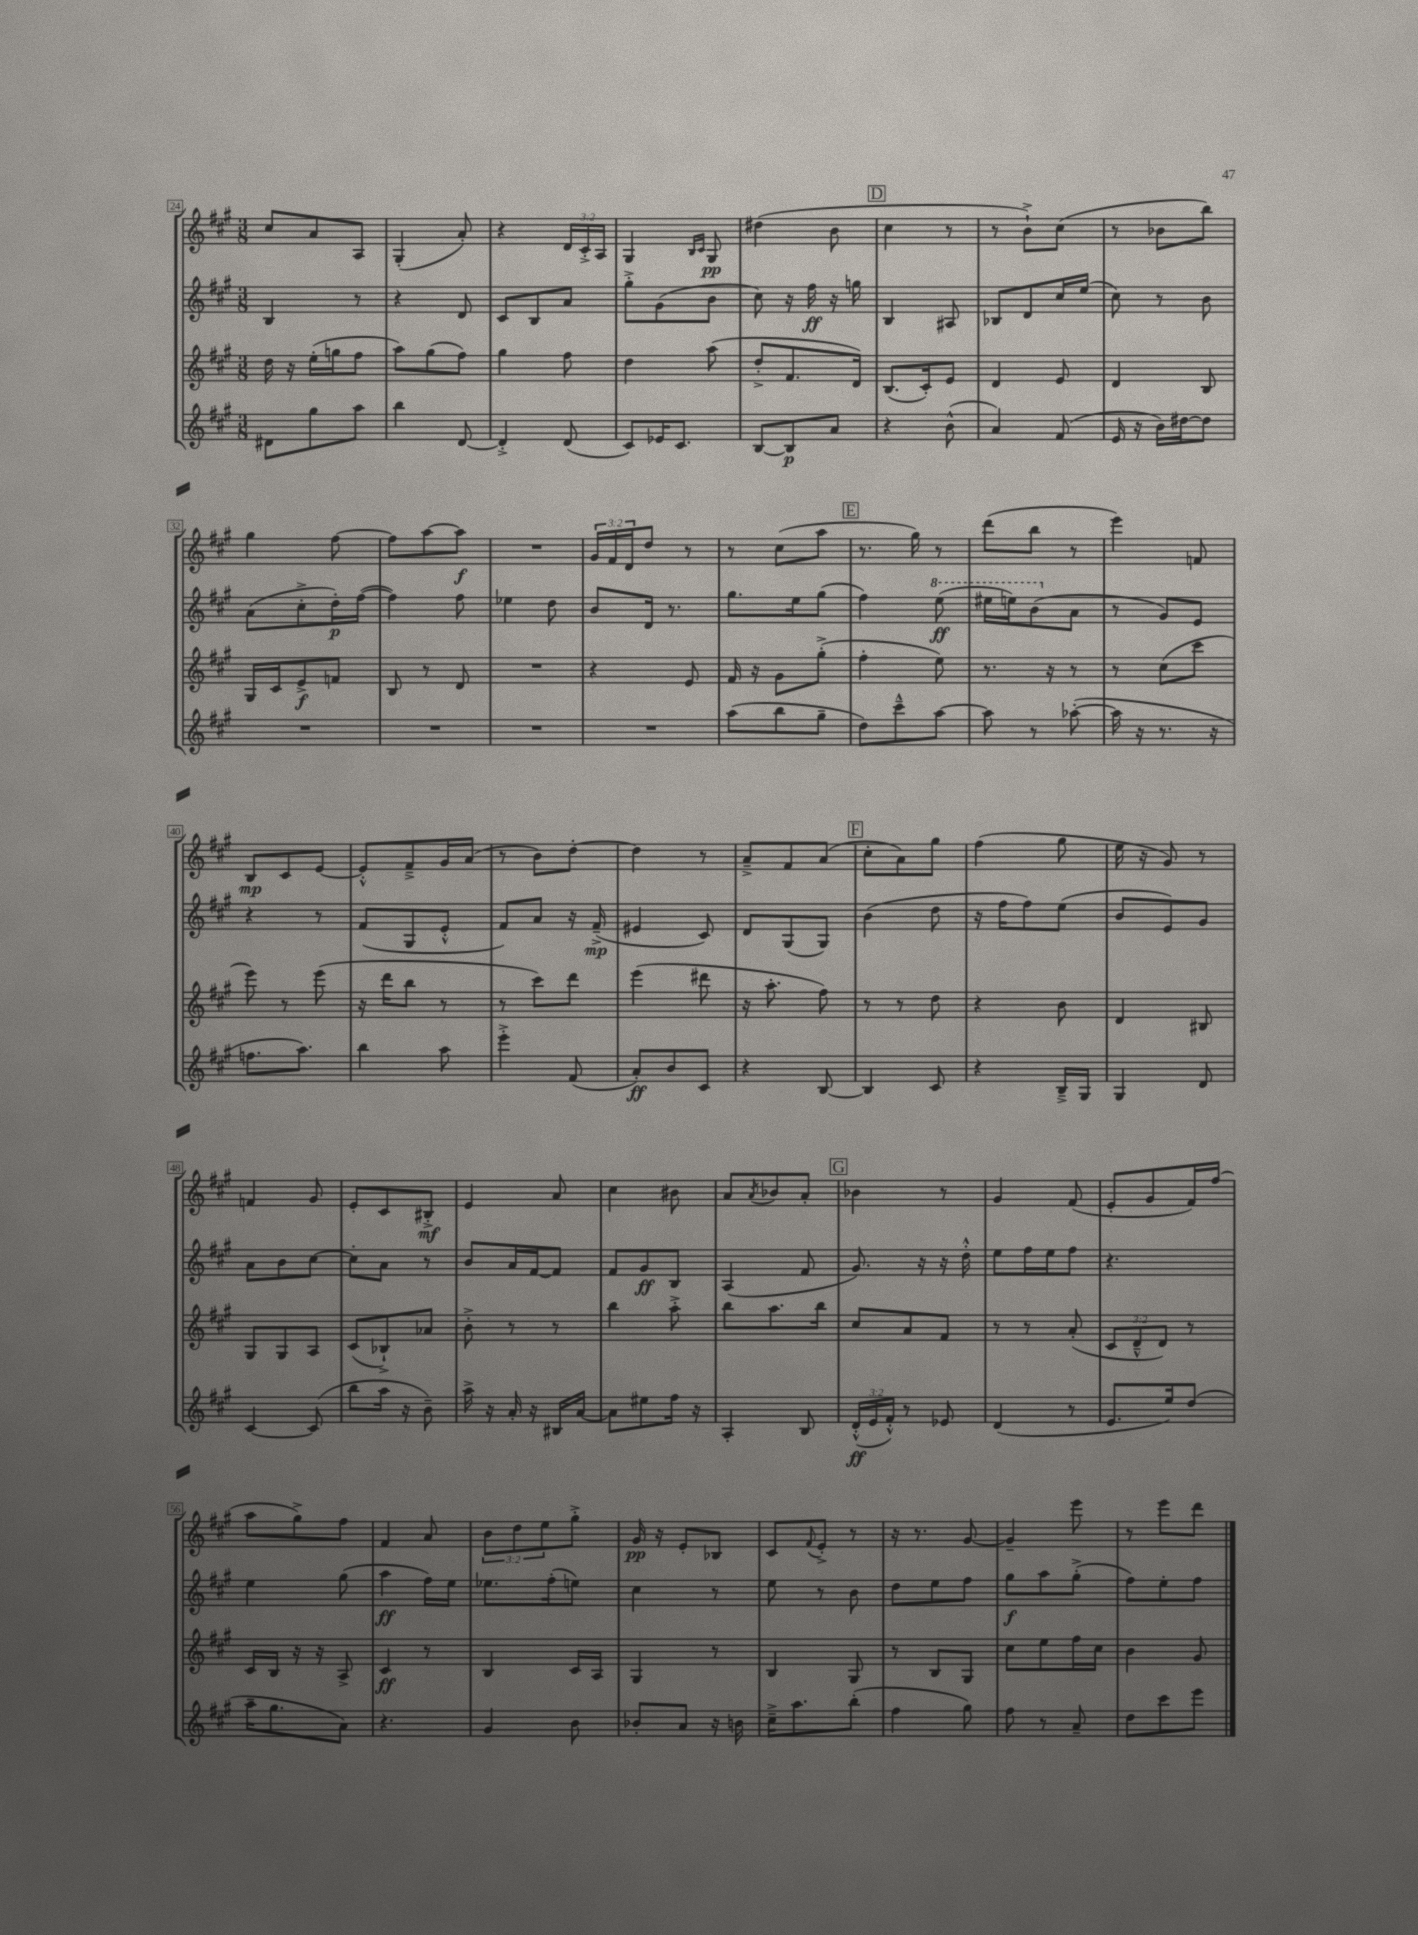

**kern	**kern	**kern	**kern
*staff4	*staff3	*staff2	*staff1
*clefG2	*clefG2	*clefG2	*clefG2
*k[f#c#g#]	*k[f#c#g#]	*k[f#c#g#]	*k[f#c#g#]
*M3/8	*M3/8	*M3/8	*M3/8
8d#	16dd	4B	8cc#
.	16r	.	.
8gg#	(16ee'	.	8a
.	16gg	.	.
8aa	8ff#	8r	8A
=	=	=	=
4bb	8aa)	4r	(4G#'
.	(8gg#	.	.
[8d	8ff#)	8d	8a')
=	=	=	=
4d'^]	4gg#	8c#	4r
.	.	8B	.
(8d	8ff#	8a	24d
.	.	.	24c#'^
.	.	.	24A
=	=	=	=
8c#)	4dd	8gg#'^	4G#
16e-	.	(8g#	.
8.c#	.	.	.
.	.	.	16qqB
.	.	.	16qqc#
.	(8aa	8b	8G#
=	=	=	=
[8B	8dd'^	8cc#)	(4dd#
8B]	8.f#	16r	.
.	.	16ff#	.
8a	.	16r	8b
.	16d)	16gg	.
=	=	=	=
4r	(8.B	4B	4cc#
.	16c#')	.	.
(8b^^	8e	8A#	8r
=	=	=	=
4a)	4d	8B-	8r
.	.	8d	8b`^)
(8f#	8e	16cc#	(8cc#
.	.	(16ee	.
=	=	=	=
16e	4d	8cc#)	8r
16r	.	.	.
16b)	.	8r	8b-
[16dd#	.	.	.
8dd#]	8B	8b	8bb)
=	=	=	=
4.r	16G#	(8a	4gg#
.	16c#	.	.
.	8e^	8cc#'^	.
.	8f	16dd')	[8ff#
.	.	([16ff#	.
=	=	=	=
4.r	8B	4ff#])	8ff#]
.	8r	.	[8aa
.	8d	8ff#	8aa]
=	=	=	=
4.r	4.r	4ee-	4.r
.	.	8dd	.
=	=	=	=
4.r	4r	8b	24g#
.	.	.	24f#
.	.	.	24d
.	.	16d	8dd
.	.	8.r	.
.	8e	.	8r
=	=	=	=
(8aa	16f#	8.gg#	8r
.	16r	.	.
8bb	8g#	.	(8cc#
.	.	16ee	.
8gg#~	(8gg#'^	(8gg#	8aa
=	=	=	=
8dd)	4ff#'	4ff#)	8.r
8ccc#~^^	.	.	.
.	.	.	16gg#)
[8aa	8ee)	(8eee	8r
=	=	=	=
8aa]	8.r	16eee#	(8ddd
.	.	16eee)	.
8r	.	(8bb	8bb
.	16r	.	.
([8aa-'	8r	8a	8r
=	=	=	=
16aa-]	8r	8r	4eee)
16r	.	.	.
8.r	(8cc#	8g#)	.
.	8ccc#	8e	8f
16r	.	.	.
=	=	=	=
8.ff	8eee)	4r	8B
.	8r	.	8c#
8.aa)	.	.	.
.	(8eee	8r	[8e
=	=	=	=
4bb	16r	(8f#	8e'^^]
.	16ddd	.	.
.	8bb	8G#	8f#~^
8aa	8r	8e'^^	16g#
.	.	.	(16a
=	=	=	=
4eee'^	8r	8f#)	8r
.	8ccc#)	8a	8b)
(8f#	8ddd	16r	[8dd'
.	.	(16f#~^	.
=	=	=	=
8a')	(4eee	4e#	4dd]
8b	.	.	.
8c#	8ddd#	8c#)	8r
=	=	=	=
4r	16r	8d	8a~^
.	8.aa'	.	.
.	.	(8G#	8f#
[8B	8ff#)	8G#)	(8a
=	=	=	=
4B]	8r	(4b	8cc#'
.	8r	.	8a)
8c#	8dd	8dd	8gg#
=	=	=	=
4r	4r	16r	(4ff#
.	.	16ff#	.
.	.	8ff#)	.
16B~^	8b	(8ee	8gg#
16G#	.	.	.
=	=	=	=
4G#	4d	8b	16ee
.	.	.	16r
.	.	8e)	8g#)
8d	8B#	8g#	8r
=	=	=	=
[4c#	8G#	8a	4f
.	8G#	8b	.
(8c#]	8A	[8cc#	8g#
=	=	=	=
8bb	(8c#	8cc#']	8e'
16aa	8B-`^)	8a	8c#
16r	.	.	.
8b~)	8a-	8r	8B#'^
=	=	=	=
16aa^	8b'^	8b	4e
16r	.	.	.
16a'	8r	16a	.
16r	.	[16f#	.
16B#	8r	8f#]	8a
[16a	.	.	.
=	=	=	=
8a]	4bb	8f#	4cc#
8ee#	.	8g#	.
16ff#	8aa'^	8B	8b#
16r	.	.	.
=	=	=	=
4A'	8bb	(4A	8a
.	.	.	8qa
.	8.aa	.	8b-
8B	.	8f#	8a'
.	16bb	.	.
=	=	=	=
(24d'^^	8cc#	8.g#)	4b-
24e	.	.	.
24f#'^^)	.	.	.
8r	8a	.	.
.	.	16r	.
8e-	8f#	16r	8r
.	.	16dd'^^	.
=	=	=	=
(4d	8r	8ee	4g#
.	8r	16ff#	.
.	.	16ee	.
8r	(8a'	8ff#	(8f#
=	=	=	=
8.e	12c#	4.r	8e'
.	12d~^^	.	.
.	.	.	8g#
.	12d)	.	.
16ee)	.	.	.
(8dd	8r	.	16f#)
.	.	.	(16ff#
=	=	=	=
16aa~	16c#	4ee	8aa
8.gg#	16B	.	.
.	16r	.	8gg#^)
.	16r	.	.
8a)	8A^	(8gg#	8ff#
=	=	=	=
4.r	4c#	4aa	4f#
.	8r	16ff#)	8a
.	.	16ee	.
=	=	=	=
4g#	4B	8.ee-	12b
.	.	.	12dd
.	.	.	12ee
.	.	(16ff#'	.
8b	16c#	8ee)	8gg#'^
.	16A	.	.
=	=	=	=
8b-'	4G#	4cc#	16g#
.	.	.	16r
8a	.	.	8e'
16r	8r	8r	8B-
16b	.	.	.
=	=	=	=
16cc#~^	4B	8ee	8c#
8.aa	.	.	.
.	.	.	8qqf#
.	.	8r	8e'^
(8bb'	8G#	8b	8r
=	=	=	=
4ff#	8r	8dd	16r
.	.	.	8.r
.	8B	8ee	.
8gg#)	8G#	8ff#	[8g#
=	=	=	=
8ff#	8cc#	8gg#	4g#~]
8r	8ee	8aa	.
8a~	16ff#	(8gg#'^	8eee
.	16cc#	.	.
=	=	=	=
8dd	4b	8ff#)	8r
8ccc#	.	8ee'	8eee
8eee	8g#	8ff#	8ddd
==	==	==	==
*-	*-	*-	*-
